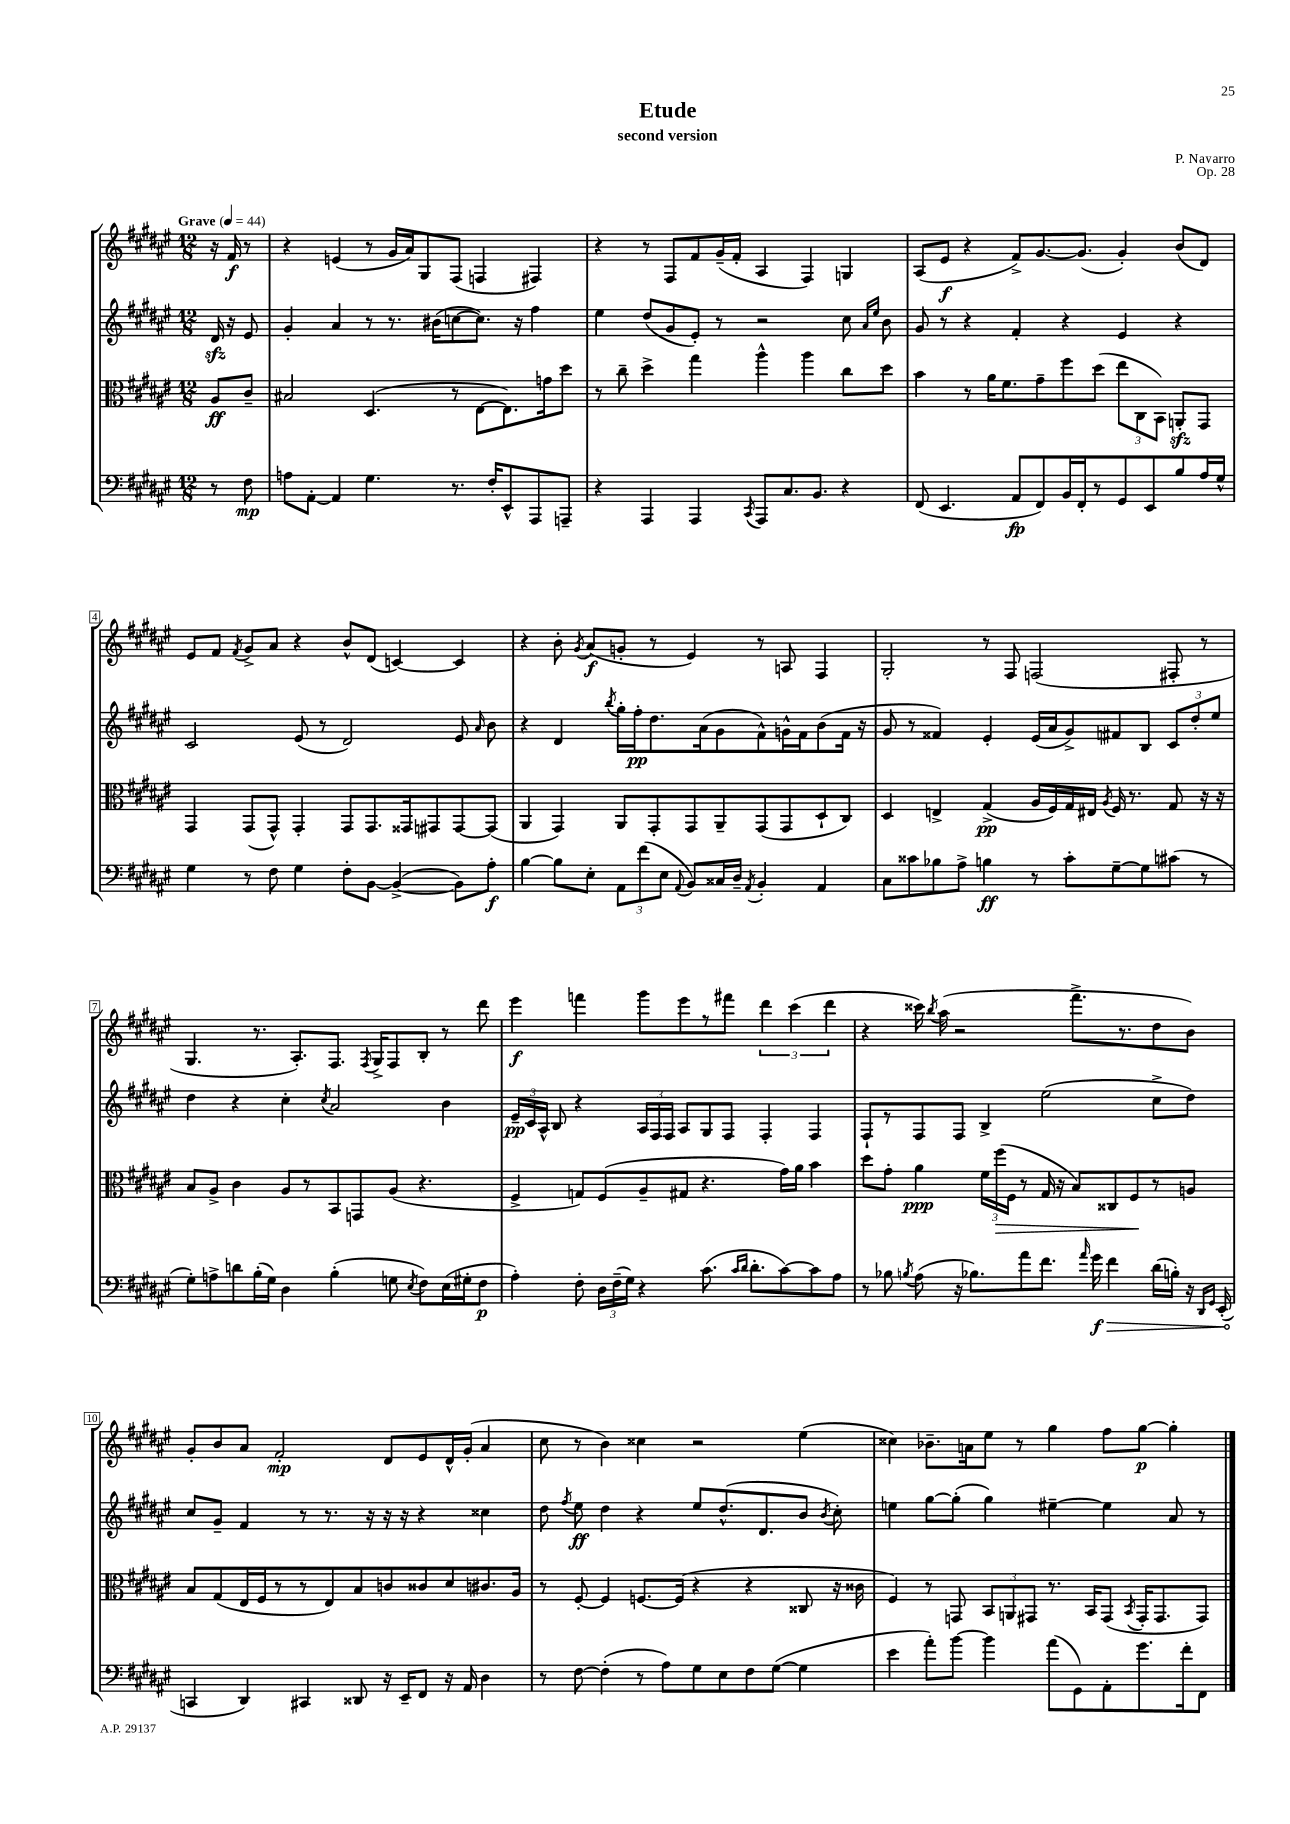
\header { title = "Etude" composer = "P. Navarro" subtitle = "second version" opus = "Op. 28" }
<<
\new StaffGroup <<
\new Staff = "s0" {
    \clef treble \key fis \major \numericTimeSignature \time 12/8 \partial 4 \tempo "Grave" 4 = 44
    \autoBeamOff r16 fis'16\f r8 |
    r4 e'4( r8 gis'16[ ais'16) gis8 fis8]( f4 fis4) |
    r4 r8 fis8[ fis'8 gis'16--( fis'16]-. ais4 fis4) g4 |
    ais8[( eis'8]\f r4 fis'8[->) gis'8.~ gis'8.]( gis'4-.) b'8[( dis'8]) |
    eis'8[ fis'8] \acciaccatura { fis'8 } gis'8[-> ais'8] r4 b'8[-^ dis'8]( c'4~) c'4 |
    r4 b'8-. \acciaccatura { gis'8 } ais'8[\f( g'8]-. r8 eis'4) r8 a8 fis4 |
    gis2-. r8 fis8 f2( fis8-. r8 |
    gis4. r8. ais8.[-.) fis8.] \acciaccatura { fis8 } gis16[-> fis8 b8]-. r8 dis'''8 |
    eis'''4\f f'''4 gis'''8[ eis'''8 r8 fis'''8] \tuplet 3/2 { dis'''4 cis'''4( dis'''4 } |
    r4 cisis'''16) \acciaccatura { b''8 } ais''16( r2 fis'''8.[-> r8. dis''8 b'8]) |
    gis'8[-. b'8 ais'8] fis'2-.\mp dis'8[ eis'8 dis'16-^ gis'16]-.( ais'4 |
    cis''8 r8 b'4) cisis''4 r2 eis''4( |
    cisis''4) bes'8.[-- a'16 eis''8] r8 gis''4 fis''8[ gis''8]~\p gis''4-. \bar "|." |
}
\new Staff = "s1" {
    \clef treble \key fis \major \numericTimeSignature \time 12/8 \partial 4
    \autoBeamOff dis'16\sfz r16 eis'8 |
    gis'4-. ais'4 r8 r8. bis'16[( c''8~ c''8.]) r16 fis''4 |
    eis''4 dis''8[( gis'8 eis'8]-.) r8 r2 cis''8 \grace { ais'16[ eis''16] } b'8 |
    gis'8 r8 r4 fis'4-. r4 eis'4 r4 |
    cis'2 eis'8( r8 dis'2) eis'8 \grace { ais'16 } b'8 |
    r4 dis'4 \acciaccatura { b''8 } gis''16[-. fis''16-.\pp dis''8. ais'16( gis'8 fis'8-^) g'16-^ fis'16 b'8( fis'16] r16 |
    gis'8 r8 fisis'4) eis'4-. eis'16[( ais'16 gis'8->) fis'8 b8] \tuplet 3/2 { cis'8[ dis''8-. eis''8] } |
    dis''4 r4 cis''4-. \acciaccatura { cis''8 } ais'2 b'4 |
    \tuplet 3/2 { eis'16[--\pp cis'16 ais16]-^ } b8 r4 \tuplet 3/2 { ais16[ fis16 fis16] } ais8[ gis8 fis8] fis4-. fis4 |
    fis8[-! r8 fis8 fis8] b4-> eis''2( cis''8[-> dis''8]) |
    cis''8[ gis'8]-- fis'4 r8 r8. r16 r16 r16 r4 cisis''4 |
    dis''8 \acciaccatura { fis''8 } eis''8\ff dis''4 r4 eis''8[ dis''8.-^( dis'8. b'8] \acciaccatura { b'8 } cis''8-.) |
    e''4 gis''8[~ gis''8]-.( gis''4) eis''4~-- eis''4 ais'8 r8 \bar "|." |
}
\new Staff = "s2" {
    \clef alto \key fis \major \numericTimeSignature \time 12/8 \partial 4
    \autoBeamOff ais8[\ff cis'8]-- |
    bis2 dis4.( r8 eis8[~ eis8.) g'16 dis''8] |
    r8 cis''8-- dis''4-> gis''4 ais''4-^ ais''4 cis''8[ dis''8] |
    b'4 r8 ais'16[ fis'8. gis'8-- fis''8 dis''8]( \tuplet 3/2 { eis''8[ cis8 b,8]) } a,8[-.\sfz gis,8] |
    gis,4 gis,8[( gis,8]-^) gis,4-. gis,8[ gis,8. gisis,16 gis,8 gis,8~ gis,8]( |
    ais,4 gis,4) ais,8[ gis,8-. gis,8 ais,8-- gis,8( gis,8 dis8-! cis8]) |
    dis4 e4-> gis4->\pp( ais16[ fis16) gis16 eis16] \acciaccatura { ais8 } fis16 r8. gis8 r16 r16 |
    b8[ ais8]-> cis'4 ais8[ r8 b,8 g,8 ais8]( r4. |
    fis4-> g8[) fis8( ais8-- gis8] r4. gis'16[) ais'16] b'4 |
    dis''8[ gis'8]-. ais'4\ppp \tuplet 3/2 { fis'16[ fis''16\>( fis16] } r8 gis16 r16 b8[) cisis8 fis8\! r8 a8] |
    b8[ gis8( eis16 fis16 r8 r8 eis8) b8 c'8 cisis'8 dis'8 cis'8. ais16] |
    r8 fis8~-. fis4 f8.[~ f16]( r4 r4 cisis8 r16 cisis'16 |
    fis4) r8 g,8 \tuplet 3/2 { b,8[ a,8 gis,8] } r8. b,16[ gis,8]( \acciaccatura { b,8 } gis,16[-. gis,8. gis,8]) \bar "|." |
}
\new Staff = "s3" {
    \clef bass \key fis \major \numericTimeSignature \time 12/8 \partial 4
    \autoBeamOff r8 fis8\mp |
    a8[ ais,8]~-. ais,4 gis4. r8. fis16[-. eis,8-^ ais,,8 a,,8]-- |
    r4 ais,,4 ais,,4 \acciaccatura { cis,8 } ais,,8[ cis8. b,8.] r4 |
    fis,8( eis,4. ais,8[\fp fis,8) b,16 fis,16-. r8 gis,8 eis,8 b8 ais16 gis16]-^ |
    gis4 r8 fis8 gis4 fis8[-. b,8]~ b,4~->( b,8[) ais8]-.\f |
    b4~ b8[ eis8]-. \tuplet 3/2 { ais,8[ fis'8( eis8] } \appoggiatura { ais,8 } b,8[) cisis16 dis16]-- \acciaccatura { ais,8 } b,4-. ais,4 |
    cis8[ cisis'8 bes8 ais8]-> b4\ff r8 cisis'8[-. gis8~-- gis8 cis'8]( r8 |
    gis8[-.) a8-> d'8 b16-.( gis16]) dis4 b4-.( g8 \acciaccatura { eis8 } fis8[) eis16( gis16-. fis8]\p |
    ais4-.) fis8-. \tuplet 3/2 { dis16[ fis16--( gis16]) } r4 cis'8.( \grace { cis'16[ dis'16] } dis'8.[-. cis'8~) cis'8 ais8] |
    r8 bes8 \acciaccatura { b8 } ais8( r16 bes8.[) ais'8 fis'8.] \grace { ais'16 } \once \override Hairpin.circled-tip = ##t gis'16\f\> fis'4 dis'16[( b16]-.) r16 \grace { dis,16[ gis,16] } eis,16-.( |
    c,4\! dis,4) cis,4 disis,8 r16 eis,16[-- fis,8] r16 ais,16 dis4 |
    r8 fis8~ fis4-.( r8 ais8[) gis8 eis8 fis8 gis8]~( gis4 |
    eis'4 ais'8[-.) b'8]~ b'4 ais'8[( gis,8) ais,8-. gis'8. fis'16-. fis,8] \bar "|." |
}
>>
>>
\layout { \context { \Score \override BarNumber.stencil = #(make-stencil-boxer 0.1 0.3 ly:text-interface::print) } }
